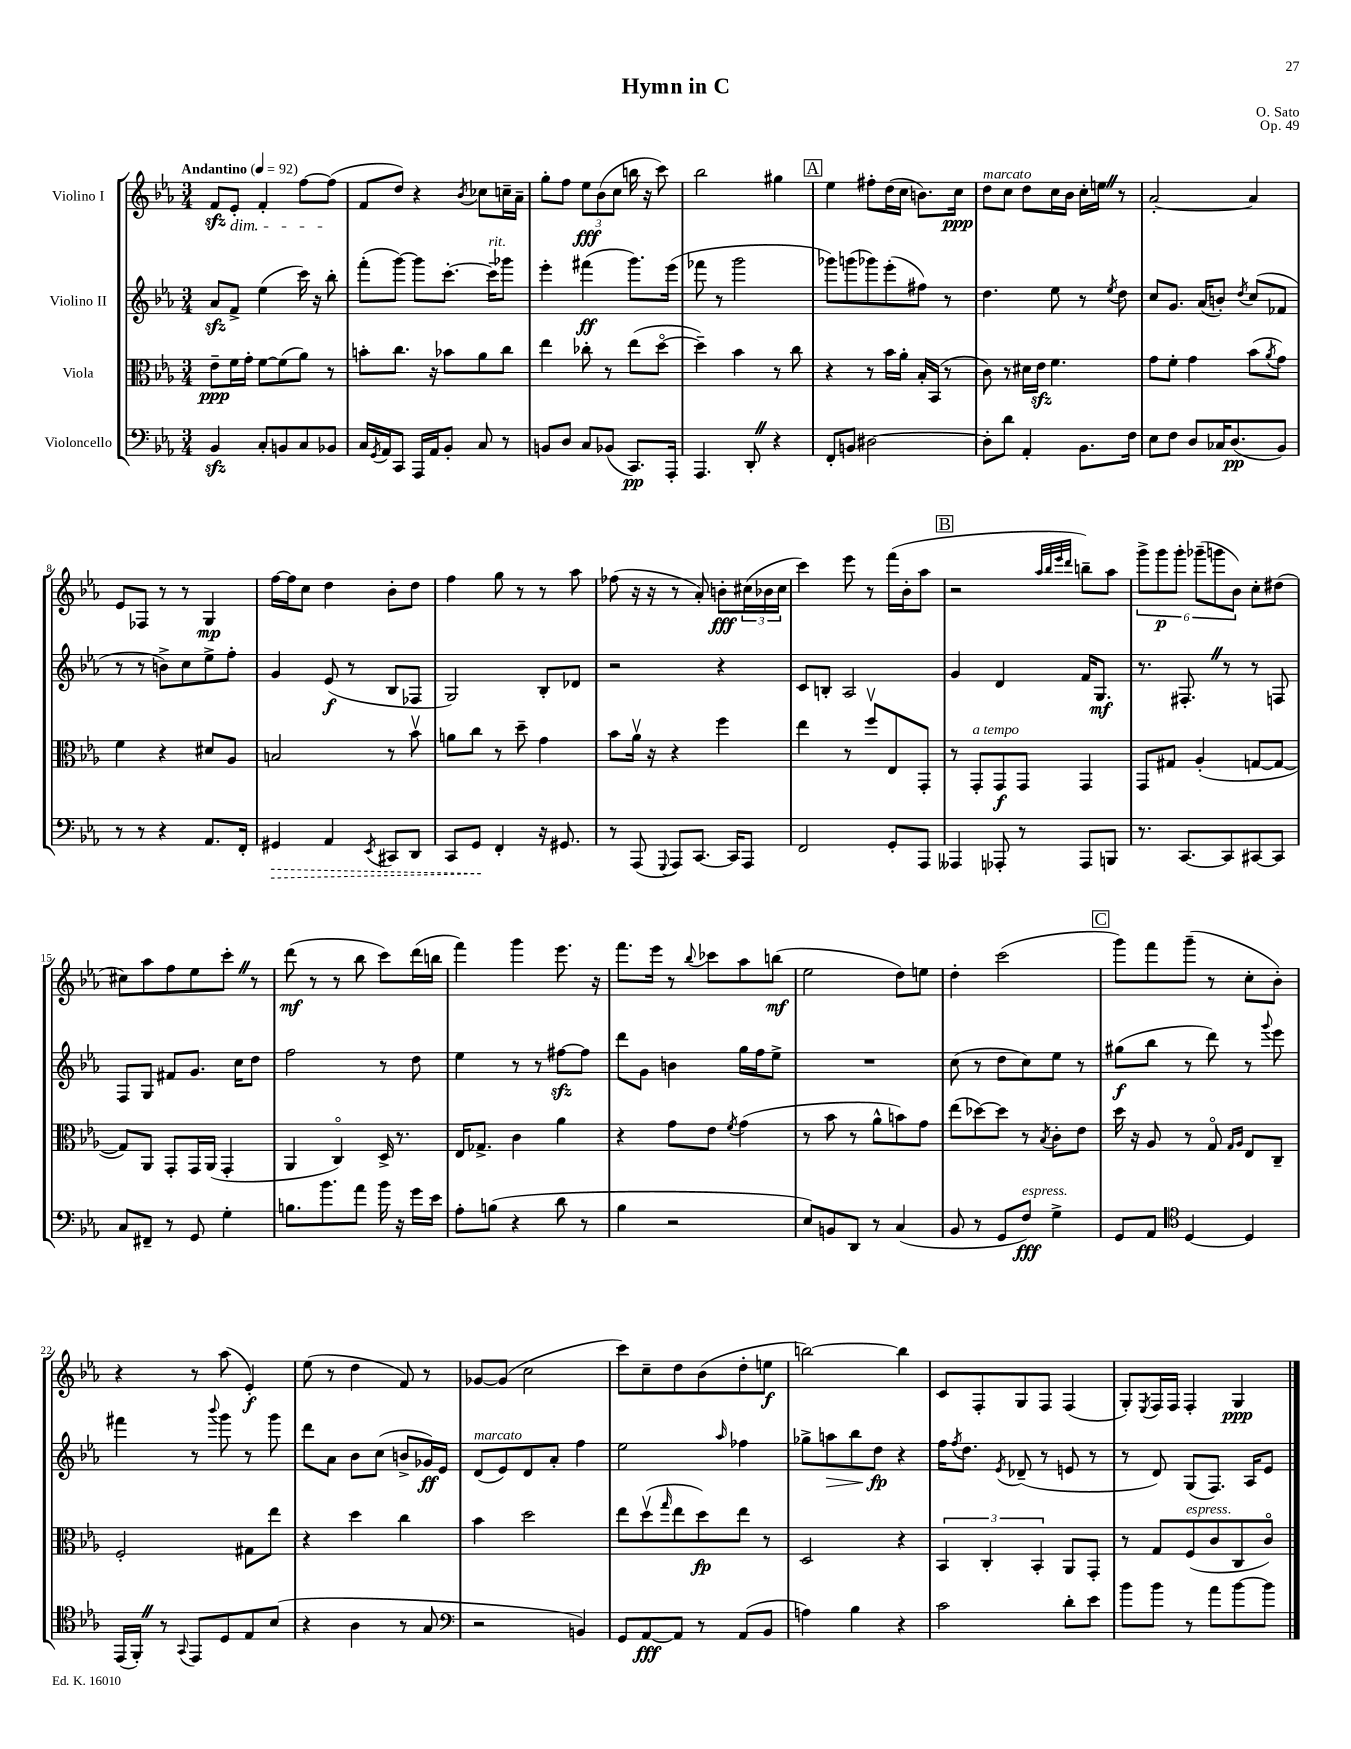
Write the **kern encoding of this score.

**kern	**kern	**kern	**kern
*staff4	*staff3	*staff2	*staff1
*clefF4	*clefC3	*clefG2	*clefG2
*k[b-e-a-]	*k[b-e-a-]	*k[b-e-a-]	*k[b-e-a-]
*M3/4	*M3/4	*M3/4	*M3/4
*MM92	*MM92	*MM92	*MM92
4BB-/	8e-~\L	8a-/L	8f/L
.	16f\L	8f^/J	8e-'/J
.	16g'\JJ	.	.
8C'/L	[8f\L	(4ee-\	4f'/
8BB/	(8f\]	.	.
8C/	8a-\J)	16ccc\)	[8ff\L
.	.	16r	.
8BB-/J	8r	8bb-'\	(8ff\]J
=	=	=	=
16C/LL	8b'\L	(8fff'\L	8f/L
8qGG/	.	.	.
16AA-/J	.	.	.
8CC/J	8.cc\J	[8ggg\J)	8dd/J)
16AAA-/LL	.	8ggg\]L	4r
16AA-/J	16r	.	.
8BB-'/J	8b-\L	[8.ccc'\J	.
.	.	.	8qb-/
8C/	8a-\	.	8cc-\L
.	.	16ccc~\]LK	.
8r	8cc\J	8ggg-\J	16cc~\L
.	.	.	16a-~\JJ
=	=	=	=
8BB/L	4ee-\	4eee-'\	8gg'\L
8D/J	.	.	8ff\J
8C/L	8cc-'\	(4fff#\	12ee-\L
.	.	.	(12b-\
(8BB-/J	8r	.	.
.	.	.	12cc\J
8.CC/L)	(8ee-\L	8.ggg\L)	16bb\
.	.	.	16r
.	[8ddo\J	.	8ccc\)
16AAA-'/Jk	.	(16eee-\Jk	.
=	=	=	=
4.AAA-/	4dd~\])	8fff-\	2bb-\
.	.	8r	.
.	4b-\	2ggg\	.
8DD'/	.	.	.
4r	8r	.	4gg#\
.	8cc\	.	.
=	=	=	=
8FF'/L	4r	8ggg-\L)	4ee-\
8BB/J	.	(8ggg\	.
[2D#\	8r	8ggg-\)	8ff#'\L
.	16b-\LL	(8eee-'\	(16dd\L
.	16a-'\JJ	.	16cc\JJ
.	16B-'/LL	8ff#\J)	8.b\L)
.	(16BB-/JJ	.	.
.	8r	8r	.
.	.	.	16cc\Jk
=	=	=	=
8D#'\]L	8c\)	4.dd\	8dd\L
8d\J	8r	.	8cc\J
4AA-'/	16d#\LL	.	8dd\L
.	16e-\JJ	.	.
.	4.f\	8ee-\	16cc\L
.	.	.	16b-\JJ
8.BB-\L	.	8r	16cc'\LL
.	.	.	16ee\JJ
.	.	8qee-/	.
.	.	8dd\	8r
16F\Jk	.	.	.
=	=	=	=
8E-\L	8g\L	8cc/L	[2a-'/
8F\J	8f'\J	8.g/J	.
8D/L	4g\	.	.
.	.	(16a-/LK	.
16C-/K	.	8b'/J)	.
(8.D/	.	.	.
.	.	8qdd/	.
.	(8b-\L	(8cc/L	4a-/]
.	8qa-/	.	.
8BB-/J)	8g\J)	8f-/J	.
=	=	=	=
8r	4f\	8r	8e-/L
8r	.	8r	8F-/J
4r	4r	8b^\L)	8r
.	.	8cc\	8r
8.AA-/L	8d#/L	8ee-^\	4G/
.	8A-/J	8ff'\J	.
16FF'/Jk	.	.	.
=	=	=	=
4GG#/	2B/	4g/	[16ff\LL
.	.	.	16ff\]J
.	.	.	8cc\J
4AA-/	.	(8e-/	4dd\
.	.	8r	.
8qEE-/	.	.	.
8CC#/L	8r	8B-/L	8b-'\L
8DD/J	8b-v\	8F-/J	8dd\J
=	=	=	=
8CC/L	8a\L	2G/)	4ff\
8GG/J	8cc\J	.	.
4FF'/	8r	.	8gg\
.	8dd~\	.	8r
16r	4g\	8B-'/L	8r
8.GG#/	.	.	.
.	.	8d-/J	8aa-\
=	=	=	=
8r	8b-\L	2r	(8ff-\
(8AAA-/	16a-v\Jk	.	16r
.	16r	.	16r
8qqGGG/	.	.	.
8AAA-/L)	4r	.	8r
[8.CC/J	.	.	8a-'/)
.	4ff\	4r	8b'\L
16CC/]LK	.	.	.
8AAA-/J	.	.	(24cc#\L
.	.	.	24b-\
.	.	.	24cc#\JJ
=	=	=	=
2FF/	4ee-\	8c/L	4ccc\)
.	.	8B'/J	.
.	8r	2A-/	8eee-\
.	8ffv/L	.	8r
8GG'/L	8E-/	.	(16fff\LL
.	.	.	16b-'\J
8AAA-/J	8GG'/J	.	8aa-\J
=	=	=	=
4AAA--/	8r	4g/	2r
.	8GG'/L	.	.
8AAA-'/	8GG/	4d/	.
8r	8GG/J	.	.
.	.	.	32qqaa-/LLL
.	.	.	32qqbb-/
.	.	.	32qqeee-/
.	.	.	32qqddd/JJJ
8AAA-/L	4GG/	16f/LK	8bb~\L)
.	.	8.G/J	.
8BBB/J	.	.	8aa-\J
=	=	=	=
8.r	8GG/L	8.r	12ggg^\L
.	.	.	12ggg\
.	8G#/J	.	.
.	.	.	12ggg'\J
[8.CC/L	.	8.F#'/	.
.	(4A-'/	.	(12ggg-~\L
.	.	.	12ggg\
8CC/]	.	8r	.
.	.	.	12b-\J)
[8CC#/	[8G/L	8r	8cc'\L
8CC#/]J	8G/_J	8F/	(8dd#\J
=	=	=	=
8C/L	8G/]L)	8F/L	8cc#\L)
8FF#~/J	8AA-/J	8G/J	8aa-\
8r	8GG'/L	8f#/L	8ff\
8GG/	16GG/L	8.g/J	8ee-\
.	(16AA-/JJ	.	.
4G'\	4GG'/	.	8ccc'\J
.	.	16cc\LK	.
.	.	8dd\J	8r
=	=	=	=
8.B\L	4AA-/	2ff\	(8ddd\
.	.	.	8r
8.b-\	.	.	.
.	4Co/)	.	8r
8a-\J	.	.	8bb-\
16b-\	16D^/	8r	8ccc\L)
16r	8.r	.	.
16g\LL	.	8dd\	(16ddd\L
16e-\JJ	.	.	16bb\JJ
=	=	=	=
8A-'\L	16E-/LK	4ee-\	4fff\)
.	8.G-^/J	.	.
(8B\J	.	.	.
4r	4c\	8r	4ggg\
.	.	8r	.
8d\	4a-\	[8ff#\L	8.eee-\
8r	.	8ff#\]J	.
.	.	.	16r
=	=	=	=
4B-\	4r	8ddd\L	8.fff\L
.	.	8g\J	.
.	.	.	16eee-\Jk
2r	8g\L	4b\	8r
.	.	.	8qqbb-/
.	8e-\J	.	8ccc-\L
.	8qf/	.	.
.	(4g\	16gg\LL	8aa-\
.	.	16ff\J	.
.	.	8ee-^\J	(8bb\J
=	=	=	=
8E-/L)	8r	2.r	2ee-\
8BB/	8b-\	.	.
8DD/J	8r	.	.
8r	8a-^^\L	.	.
(4C/	8b\)	.	8dd\L)
.	8g\J	.	8ee\J
=	=	=	=
8BB-/	(8ee-\L	(8cc\	4dd'\
8r	[8dd-\)	8r	.
8GG/L	8dd-\]J	8dd\L	(2ccc\
8F/J)	8r	8cc\)	.
.	8qB-/	.	.
4G^\	8c'\L	8ee-\J	.
.	8e-\J	8r	.
=	=	=	=
8GG/L	16dd\	(8gg#\L	8ggg\L)
.	16r	.	.
8AA-/J	8A-/	8bb-\J	8fff\
*clefC4	*	*	*
[4D/	8r	8r	(8ggg~\J
.	8Go/	8ddd\)	8r
.	16qqG/LL	.	.
.	16qqA-/JJ	.	.
4D/]	8E-/L	8r	8cc'\L
.	.	8qqggg/	.
.	8C~/J	8eee-\	8b-'\J)
=	=	=	=
(16EE-/LL	2F'/	4fff#\	4r
16FF'/JJ)	.	.	.
8r	.	.	.
8qqGG/	.	.	.
8EE-/L	.	8r	8r
.	.	8qqbbb-/	.
8D/	.	8ggg\	(8aa-\
8E-/	8G#\L	8r	4e-'/)
(8B-/J	8ee-\J	8ggg\	.
=	=	=	=
4r	4r	8ddd\L	(8ee-\
.	.	8a-\J	8r
4A-\	4dd\	8b-\L	4dd\
.	.	(8cc\J	.
8r	4cc\	8b^/L	8f/)
8G/	.	16g-/L)	8r
.	.	16e-/JJ	.
=	=	=	=
*clefF4	*	*	*
2r	4b-\	(8d/L	[8g-/L
.	.	8e-/)	(8g-/]J
.	2dd\	8d/	2cc\
.	.	8a-'/J	.
4BB/)	.	4ff\	.
=	=	=	=
8GG/L	8ee-\L	2ee-\	8ccc\L)
[8AA-/	(8ddv\	.	8cc~\
.	16qqgg/	.	.
8AA-/]J	8ee-\	.	8dd\
8r	8dd\)	.	(8b-\
.	.	16qqaa-/	.
(8AA-/L	8ee-\J	4ff-\	8dd'\
8BB-/J	8r	.	8ee\J
=	=	=	=
4A\)	2D/	8gg-^\L	[2bb\)
.	.	8aa\	.
4B-\	.	8bb-\	.
.	.	8dd\J	.
4r	4r	4r	4bb\]
=	=	=	=
2c\	6BB-/	16ff\LK	8c/L
.	.	8qff/	.
.	.	8.dd\J	.
.	.	.	8F'/
.	6C'/	.	.
.	.	8qe-/	.
.	.	(8d-~/	8G/
.	6BB-'/	.	.
.	.	8r	8F/J
8d'\L	8AA-/L	8e/	(4F/
8e-\J	8GG'/J	8r	.
=	=	=	=
8b-\L	8r	8r	8G'/L)
.	.	.	8qE-/
8b-\J	8G/L	8d/)	16F/L
.	.	.	16F/JJ
8r	(8F/	(8G/L	4F'/
8a-\L	8c/	8.F/J)	.
[8b-\	8C/	.	4G/
.	.	16A-/LK	.
8b-\]J	8co/J)	8e-/J	.
==	==	==	==
*-	*-	*-	*-
